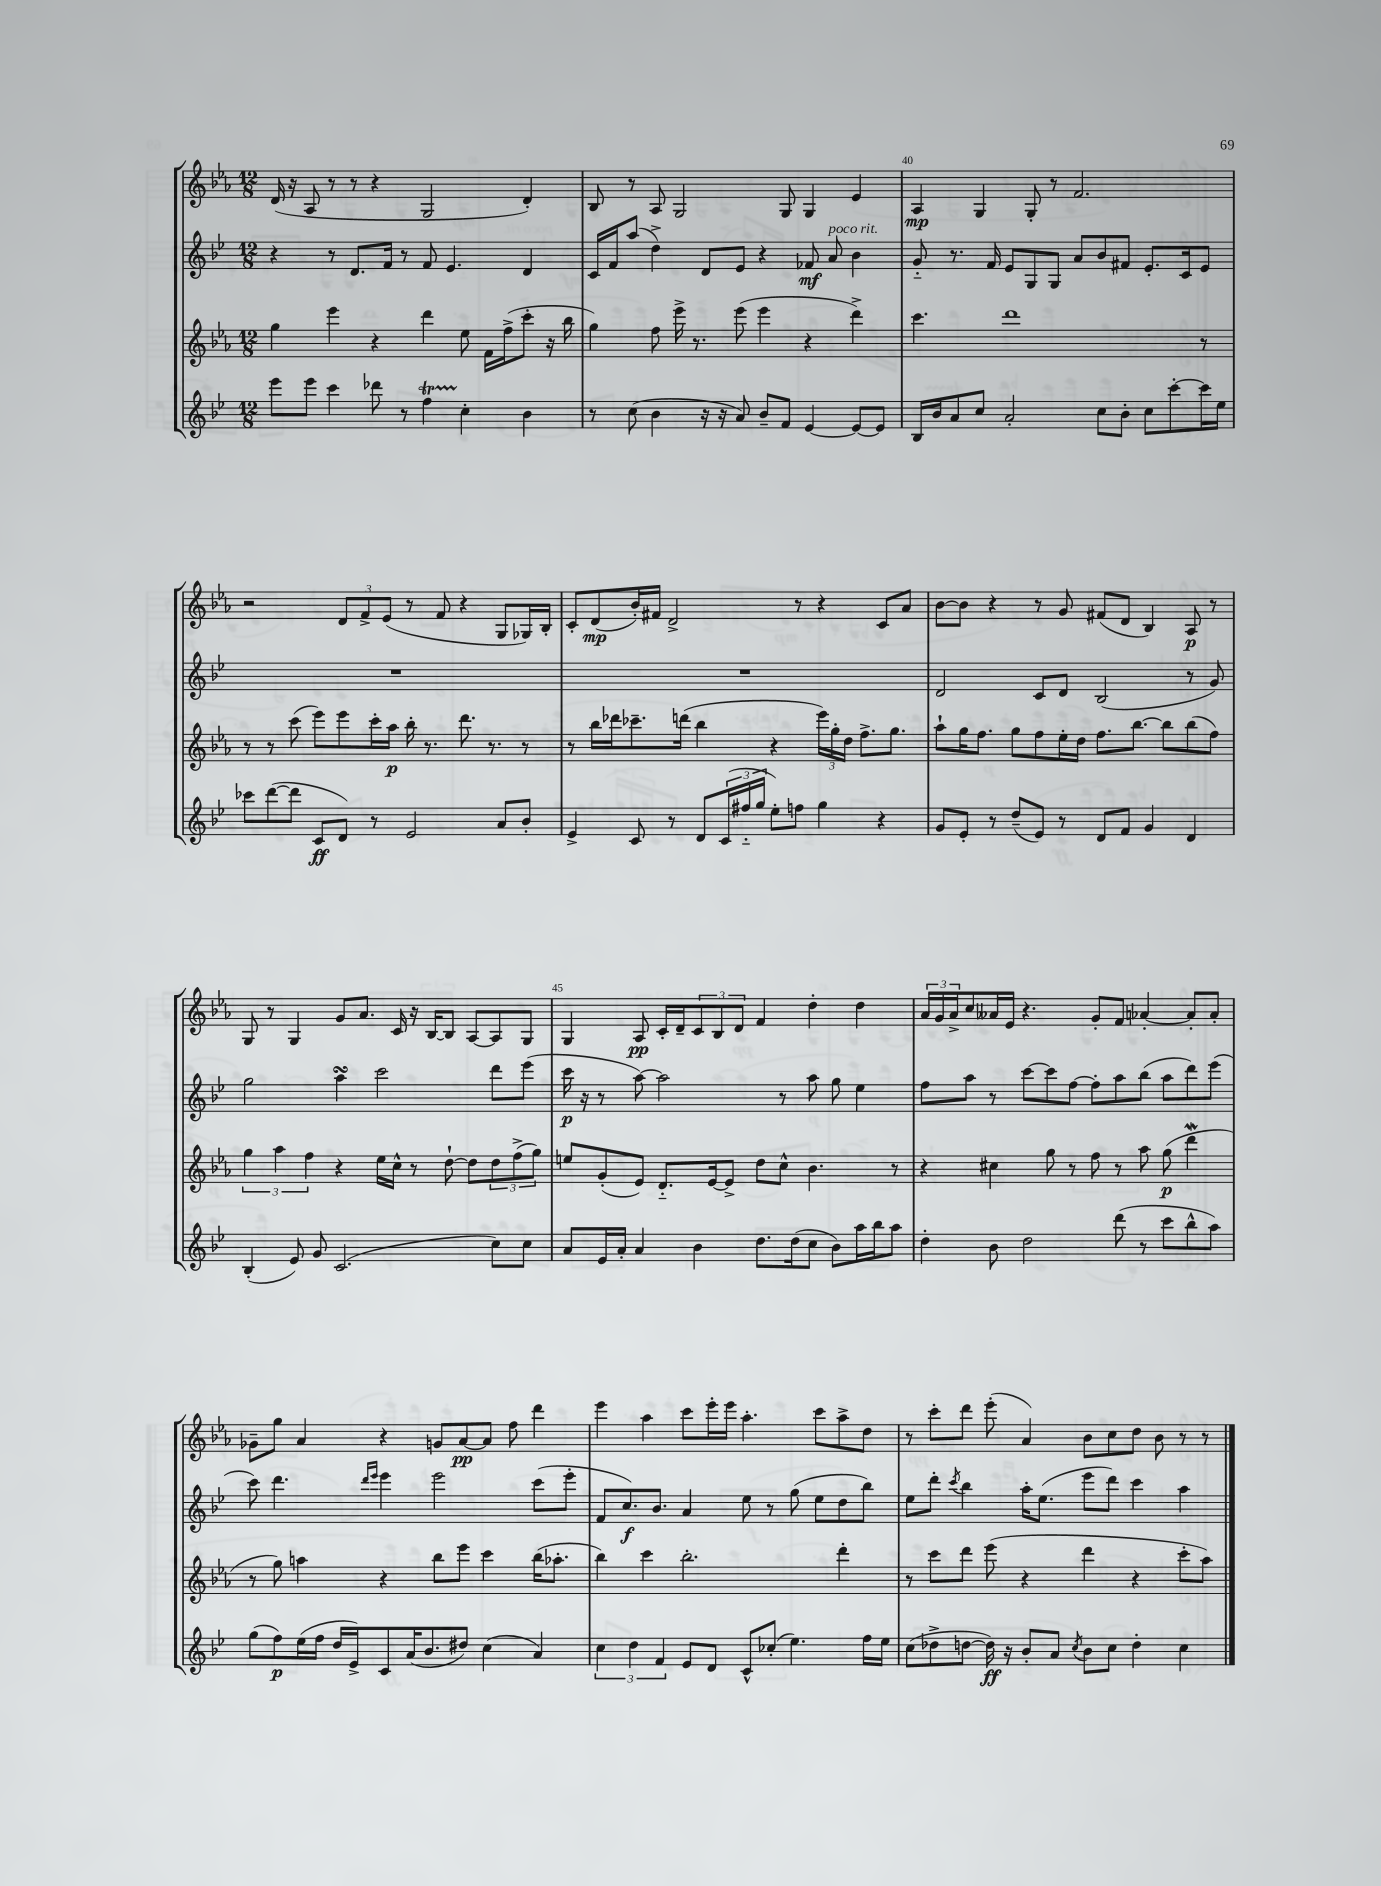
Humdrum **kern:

**kern	**kern	**kern	**kern
*staff4	*staff3	*staff2	*staff1
*clefG2	*clefG2	*clefG2	*clefG2
*k[b-e-]	*k[b-e-a-]	*k[b-e-]	*k[b-e-a-]
*M12/8	*M12/8	*M12/8	*M12/8
8eee-	4gg	4r	(16d
.	.	.	16r
8eee-	.	.	8A-
4ccc	4eee-	8r	8r
.	.	8.d	8r
8ddd-	4r	.	4r
.	.	16f	.
8r	.	8r	.
4ff	4ddd	8f	2G
.	.	4.e-	.
4cc'	8ee-	.	.
.	16f	.	.
.	(16ff^	.	.
4b-	8ccc'	4d	4d')
.	16r	.	.
.	16bb-	.	.
=	=	=	=
8r	4gg)	16c	8B-
.	.	16f	.
(8cc	.	(8aa	8r
4b-	8ff	4dd^)	8A-
.	16eee-^	.	2G
.	8.r	.	.
16r	.	8d	.
16r	.	.	.
8a)	(8eee-	8e-	.
8b-~	4eee-	4r	.
8f	.	.	8G
[4e-	4r	8f-	4G
.	.	8a	.
8e-_	4ddd^)	4b-	4e-
8e-]	.	.	.
=	=	=	=
16B-	4.ccc	8g'~	4A-
16b-	.	.	.
8a	.	8.r	.
8cc	.	.	4G
.	.	16f	.
2a'	1ddd	8e-	.
.	.	8G	8G'
.	.	8G	8r
.	.	8a	2.f
8cc	.	8b-	.
8b-'	.	8f#	.
8cc	.	8.e-'	.
[8ccc'	.	.	.
.	.	16c	.
16ccc]	8r	8e-	.
16ee-	.	.	.
=	=	=	=
8ccc-	8r	1.r	2r
([8ddd	8r	.	.
8ddd]	(8ccc	.	.
8c	8eee-)	.	.
8d)	8eee-	.	12d
.	.	.	12f^
8r	16ccc'	.	.
.	.	.	(12e-
.	16aa-	.	.
2e-	16bb-'	.	8r
.	8.r	.	.
.	.	.	8f
.	8.ddd	.	4r
.	8.r	.	.
8a	.	.	8G
8b-'	8r	.	16G-)
.	.	.	16B-'
=	=	=	=
4e-^	8r	1.r	8c'
.	16bb-	.	(8d
.	16ddd-	.	.
8c	8.ccc-~	.	16b-')
.	.	.	16f#
8r	.	.	2d^
.	(16ddd	.	.
8d	4bb-	.	.
(24c	.	.	.
24ff#'~	.	.	.
24gg	.	.	.
8ee-')	4r	.	.
8ff	.	.	8r
4gg	24eee-)	.	4r
.	24gg'	.	.
.	24dd	.	.
.	8.ff^	.	.
4r	.	.	8c
.	8.gg	.	.
.	.	.	8a-
=	=	=	=
8g	8aa-`	2d	[8b-
8e-'	16gg	.	8b-]
.	8.ff	.	.
8r	.	.	4r
(8dd~	8gg	.	.
8e-)	8ff	8c	8r
8r	16ee-'	8d	8g
.	16dd	.	.
8d	8.ff	(2B-	(8f#
8f	.	.	8d
.	[8.bb-	.	.
4g	.	.	4B-)
.	8bb-]	.	.
4d	(8bb-	8r	8A-
.	8ff)	8g)	8r
=	=	=	=
(4B-'	6gg	2gg	8G
.	.	.	8r
.	6aa-	.	.
8e-)	.	.	4G
.	6ff	.	.
8g	.	.	.
(2.c	4r	4aa	8g
.	.	.	8.a-
.	16ee-	2ccc	.
.	16cc^^	.	16c
.	8r	.	16r
.	.	.	[16B-
.	[8dd`	.	8B-]
.	8dd]	.	[8A-
8cc)	12dd	8ddd	8A-]
.	(12ff^	.	.
8cc	.	(8eee-	8G
.	12gg)	.	.
=	=	=	=
8a	8ee	16ccc	4G
.	.	16r	.
16e-	(8g'	8r	.
16a'	.	.	.
4a	8e-)	[8aa)	8A-
.	8.d'~	2aa]	16c'
.	.	.	16d~
4b-	.	.	12c
.	[16e-	.	.
.	.	.	12B-
.	8e-^]	.	.
.	.	.	12d
8.dd	8dd	.	4f
.	8cc^^	8r	.
(16dd	.	.	.
8cc	4.b-	8aa	4dd'
8b-)	.	8gg	.
16aa	.	4ee-	4dd
16bb-	.	.	.
8aa	8r	.	.
=	=	=	=
4dd'	4r	8ff	24a-
.	.	.	24g
.	.	.	24a-^
.	.	8aa	8cc
8b-	4cc#	8r	16a--
.	.	.	16e-
2dd	.	[8ccc	4.r
.	8gg	8ccc]	.
.	8r	[8ff	.
.	8ff	8ff']	8g'
(8ddd	8r	8aa	8f
8r	8aa-	(8bb-	[4a-'
8ccc	(8gg	8aa	.
8bb-^^	4ddd	8ddd)	8a-']
8aa)	.	(8eee-	8a-'
=	=	=	=
(8gg	8r	8ccc)	8g-~
8ff)	8gg)	4.ddd	8gg
(16ee-	4aa	.	4a-
16ff	.	.	.
16dd	.	.	.
16e-^)	.	.	.
.	.	16qqddd	.
.	.	16qqeee-	.
8c	4r	4eee-	4r
(16a	.	.	.
8.b-	.	.	.
.	8bb-	2eee-	8g
8dd#)	8eee-	.	[8a-
(4cc	4ccc	.	8a-]
.	.	.	8ff
4a)	(16bb-	(8ccc	4ddd
.	8.aa-'	.	.
.	.	8eee-'	.
=	=	=	=
6cc	4bb-)	8f	4eee-
.	.	8.cc)	.
6dd	.	.	.
.	4ccc	.	4aa-
.	.	8.b-	.
6f	.	.	.
8e-	2.bb-'	4a	8ccc
8d	.	.	16eee-'
.	.	.	16eee-
8c^^	.	8ee-	4.aa-'
(8cc-'	.	8r	.
4.ee-)	.	(8gg	.
.	.	8ee-	8ccc
.	4ddd'	8dd	8aa-^
16ff	.	8bb-)	8dd
16ee-	.	.	.
=	=	=	=
(8cc	8r	8ee-	8r
8dd-^	8ccc	8ddd'	8ccc'
.	.	8qccc	.
[8dd	8ddd	4bb-	8ddd
16dd])	(8eee-	.	(8eee-'
16r	.	.	.
8b-'	4r	16aa'	4a-)
.	.	(8.ee-	.
8a	.	.	.
8qcc	.	.	.
8b-	4ddd	8eee-	8b-
8cc	.	8ddd)	8cc
4dd'	4r	4ccc	8dd
.	.	.	8b-
4cc	8ccc'	4aa	8r
.	8aa-)	.	8r
==	==	==	==
*-	*-	*-	*-
